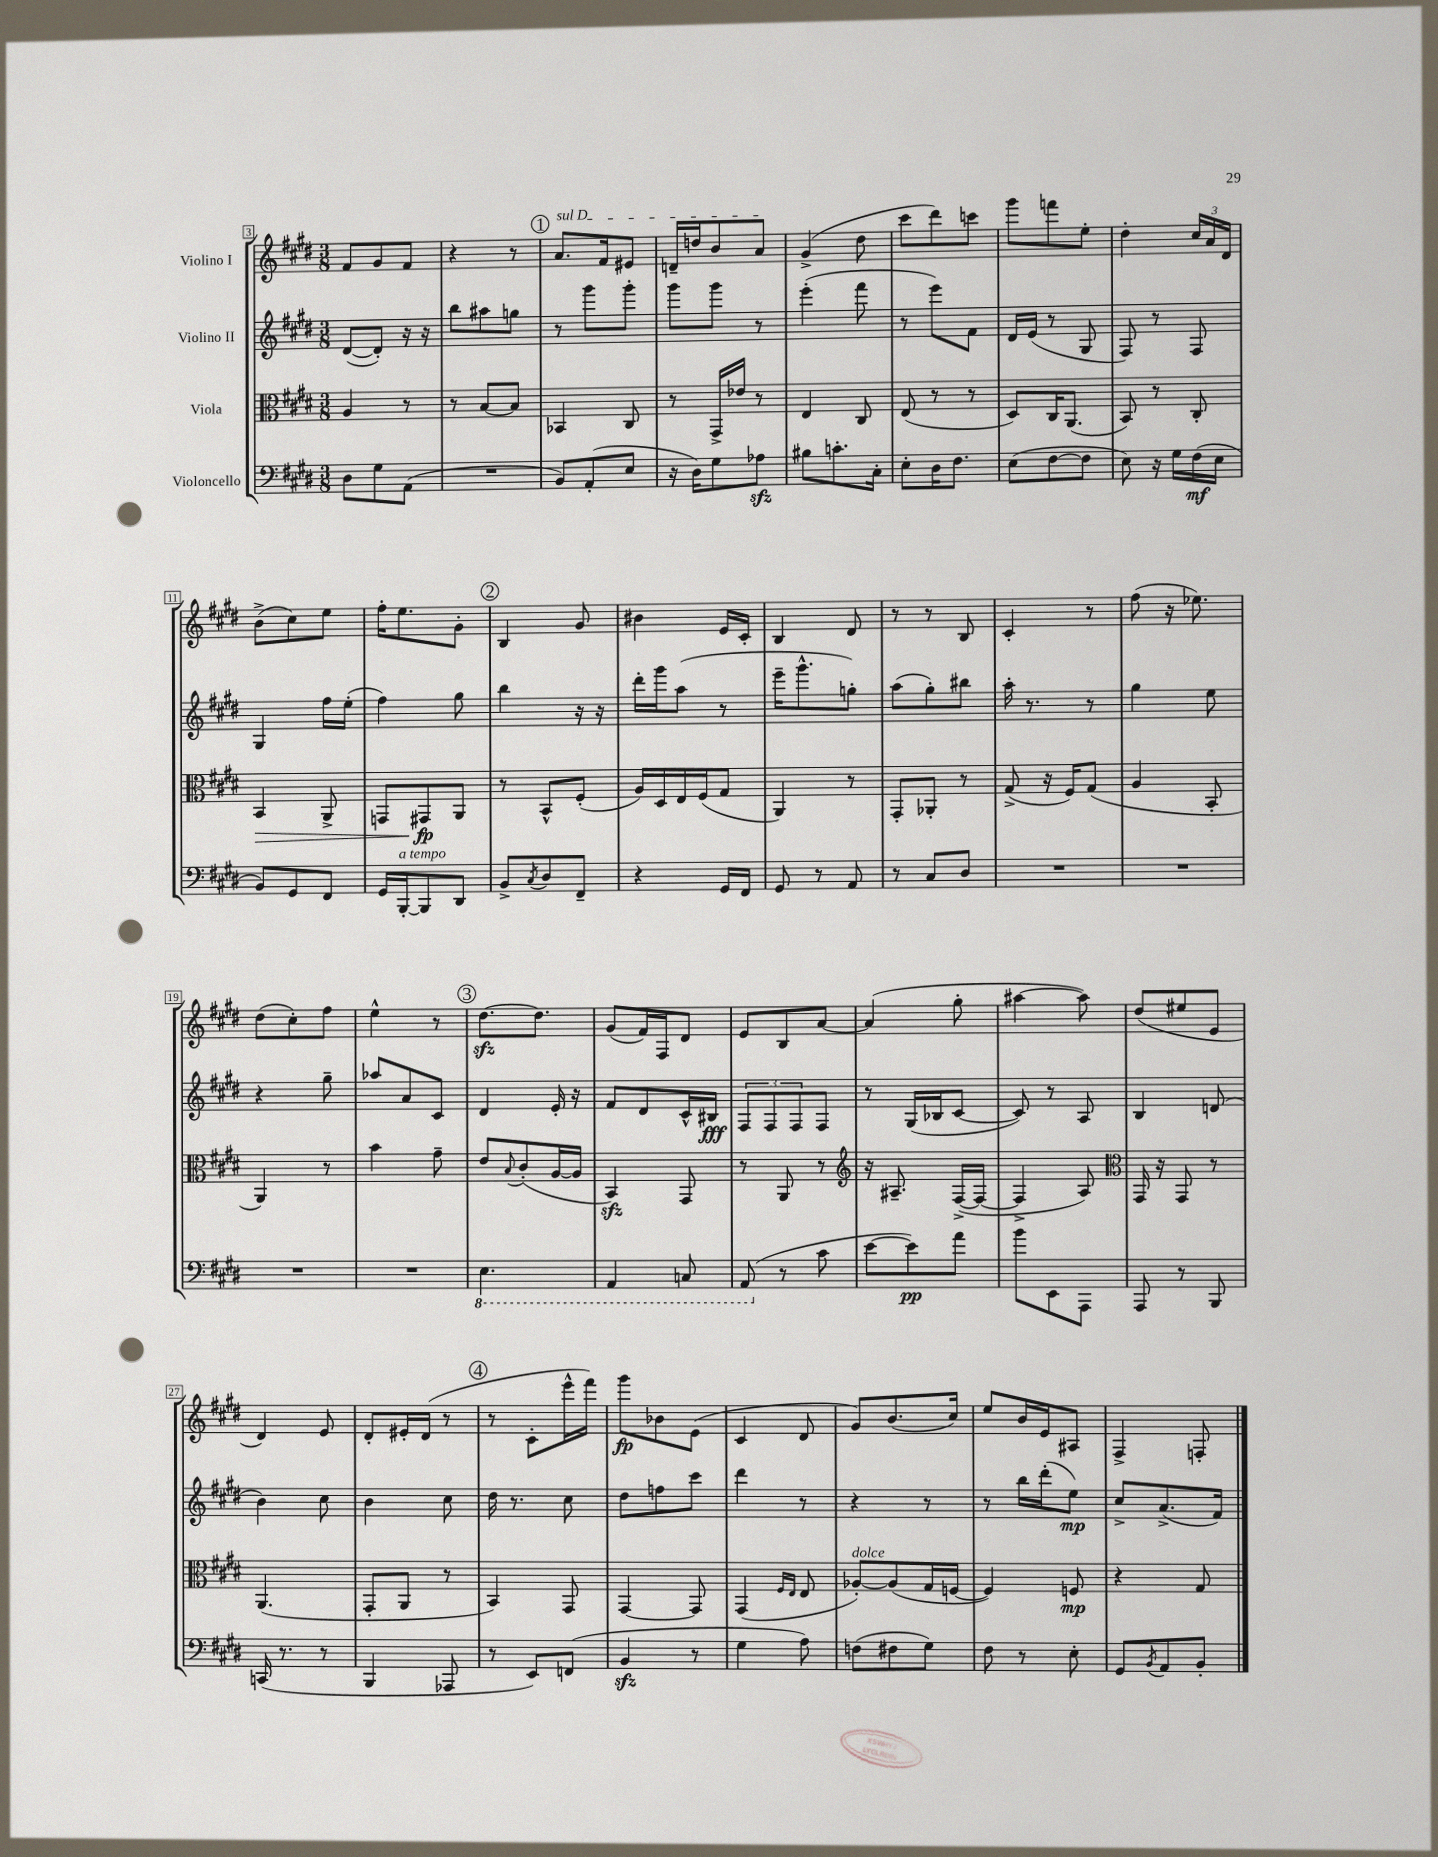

**kern	**dynam	**kern	**dynam	**kern	**dynam	**kern	**dynam
*part4	*part4	*part3	*part3	*part2	*part2	*part1	*part1
*staff4	*staff4	*staff3	*staff3	*staff2	*staff2	*staff1	*staff1
*I"Violoncello	*	*I"Viola	*	*I"Violino II	*	*I"Violino I	*
*clefF4	*	*clefC3	*	*clefG2	*	*clefG2	*
*k[f#c#g#d#]	*	*k[f#c#g#d#]	*	*k[f#c#g#d#]	*	*k[f#c#g#d#]	*
*M3/8	*	*M3/8	*	*M3/8	*	*M3/8	*
=3	=3	=3	=3	=3	=3	=3	=3
8D#\L	.	4A/	.	([8d#/L	.	8f#/L	.
8G#\	.	.	.	8d#'/J])	.	8g#/	.
(8AA\J	.	8r	.	16r	.	8f#/J	.
.	.	.	.	16r	.	.	.
=4	=4	=4	=4	=4	=4	=4	=4
4.r	.	8r	.	8bb\L	.	4r	.
.	.	[8B/L	.	8aa#X\	.	.	.
.	.	8B/J]	.	8ggn\J	.	8r	.
!!LO:REH:place=s1:t=1
=5	=5	=5	=5	=5	=5	=5	=5
!	!	!	!	!	!	!LO:TX:a:i:t=sul D	!
8BB/L)	.	4BB-X/	.	8r	.	8.a/L	.
(8AA'/	.	.	.	8ggg#\L	.	.	.
.	.	.	.	.	.	16f#/k	.
8E/J	.	8C#/	.	8ggg#'\J	.	8e#X/J	.
=6	=6	=6	=6	=6	=6	=6	=6
16r	.	8r	.	8ggg#\L	.	16dn~/LL	.
16D#\KL)	.	.	.	.	.	16ddn/J	.
8G#\	.	16GG#^/LL	.	8ggg#\J	.	8b/	.
.	.	16e-X/JJ	.	.	.	.	.
8A-Xzz\J	.	8r	.	8r	.	8a/J	.
=7	=7	=7	=7	=7	=7	=7	=7
8B#X\L	.	4E/	.	(4eee'\	.	(4g#^/	.
8.cn'\	.	.	.	.	.	.	.
.	.	8C#/	.	8fff#\	.	8dd#\	.
16C#'\Jk	.	.	.	.	.	.	.
=8	=8	=8	=8	=8	=8	=8	=8
8E'\L	.	(8E/	.	8r	.	8ccc#\L	.
16D#\K	.	8r	.	8eee\L)	.	8ddd#\)	.
8.F#\J	.	.	.	.	.	.	.
.	.	8r	.	8f#\J	.	8cccn\J	.
=9	=9	=9	=9	=9	=9	=9	=9
(8E\L	.	8D#/L)	.	16d#/LL	.	8ggg#\L	.
.	.	.	.	(16e/JJ	.	.	.
[8F#\	.	16C#/K	.	8r	.	8fffn\	.
.	.	(8.AA/J	.	.	.	.	.
8F#\J]	.	.	.	8G#/	.	8ee'\J	.
=10	=10	=10	=10	=10	=10	=10	=10
8E\)	.	8BB/)	.	8F#/)	.	4dd#'\	.
16r	.	8r	.	8r	.	.	.
16G#\LL	.	.	.	.	.	.	.
(16F#\	mf	8C#'/	.	8F#/	.	24cc#/LL	.
.	.	.	.	.	.	24a/	.
16E\JJ	.	.	.	.	.	.	.
.	.	.	.	.	.	24d#/JJ	.
!!LO:LB:g=z
=11	=11	=11	=11	=11	=11	=11	=11
!	!	!	!LO:HP:b	!	!	!	!
8BB/L)	.	4BB/	>	4G#/	.	(8b^\L	.
8GG#/	.	.	.	.	.	8cc#\)	.
8FF#/J	.	8AA^/	.	16ff#\LL	.	8ee\J	.
.	.	.	.	(16ee'\JJ	.	.	.
=12	=12	=12	=12	=12	=12	=12	=12
16GG#/LL	.	8GGn/L	.	4ff#\)	.	16ff#'\KL	.
!LO:TX:a:i:t=a tempo	!	!	!	!	!	!	!
[16BBB'/J	.	.	.	.	.	8.ee\	.
8BBB/]	.	8GG#X/	fp	.	.	.	.
8DD#/J	.	8AA/J	]	8gg#\	.	8g#'\J	.
!!LO:REH:place=s1:t=2
=13	=13	=13	=13	=13	=13	=13	=13
8BB^/L	.	8r	.	4bb\	.	4B/	.
8qC#/	.	.	.	.	.	.	.
8D#/	.	8BB^^/L	.	.	.	.	.
8FF#~/J	.	(8F#'/J	.	16r	.	8g#/	.
.	.	.	.	16r	.	.	.
=14	=14	=14	=14	=14	=14	=14	=14
4r	.	16A/LL)	.	16ddd#'\LL	.	4b#X\	.
.	.	16D#/	.	16ggg#\J	.	.	.
.	.	16E/	.	(8aa\J	.	.	.
.	.	(16F#/J	.	.	.	.	.
16GG#/LL	.	8G#/J	.	8r	.	16e/LL	.
16FF#/JJ	.	.	.	.	.	16c#'/JJ	.
=15	=15	=15	=15	=15	=15	=15	=15
8GG#/	.	4AA/)	.	16eee~\KL	.	4B/	.
.	.	.	.	8.ggg#^^\	.	.	.
8r	.	.	.	.	.	.	.
8AA/	.	8r	.	8ggn'\J)	.	8d#/	.
=16	=16	=16	=16	=16	=16	=16	=16
8r	.	8GG#'/L	.	(8aa\L	.	8r	.
8C#/L	.	8AA-X'/J	.	8gg#'\)	.	8r	.
8D#/J	.	8r	.	8bb#X\J	.	8B/	.
=17	=17	=17	=17	=17	=17	=17	=17
4.r	.	(8G#^/	.	16aa'\	.	4c#'/	.
.	.	.	.	8.r	.	.	.
.	.	16r	.	.	.	.	.
.	.	16F#/KL)	.	.	.	.	.
.	.	(8G#/J	.	8r	.	8r	.
=18	=18	=18	=18	=18	=18	=18	=18
4.r	.	4A/	.	4gg#\	.	(8ff#\	.
.	.	.	.	.	.	16r	.
.	.	.	.	.	.	8.ee-X\)	.
.	.	8BB'/	.	8ee\	.	.	.
!!LO:LB:g=z
=19	=19	=19	=19	=19	=19	=19	=19
4.r	.	4AA/)	.	4r	.	(8dd#\L	.
.	.	.	.	.	.	8cc#'\)	.
.	.	8r	.	8gg#~\	.	8ff#\J	.
=20	=20	=20	=20	=20	=20	=20	=20
4.r	.	4b\	.	8aa-X/L	.	4ee^^\	.
.	.	.	.	8a/	.	.	.
.	.	8g#~\	.	8c#/J	.	8r	.
!!LO:REH:place=s1:t=3
=21	=21	=21	=21	=21	=21	=21	=21
*8ba	*	*	*	*	*	*	*
4.EE\	.	8e/L	.	4d#/	.	[8.dd#zz\L	.
.	.	8qqB/	.	.	.	.	.
.	.	(8c#'/	.	.	.	.	.
.	.	.	.	.	.	8.dd#\J]	.
.	.	[16A/L	.	16e'/	.	.	.
.	.	16A/JJ]	.	16r	.	.	.
=22	=22	=22	=22	=22	=22	=22	=22
4AAA/	.	4BBzz/)	.	8f#/L	.	(8g#/L	.
.	.	.	.	8d#/	.	16f#/L)	.
.	.	.	.	.	.	16F#/J	.
8CCn/	.	8GG#/	.	16c#^^/L	.	8d#/J	.
.	.	.	.	16B#X/JJ	fff	.	.
=23	=23	=23	=23	=23	=23	=23	=23
(8AAA/	.	8r	.	12F#/L	.	8e/L	.
.	.	.	.	12F#/	.	.	.
*X8ba	*	*	*	*	*	*	*
8r	.	8AA/	.	.	.	8B/	.
.	.	.	.	12F#/	.	.	.
8c#\	.	8r	.	8F#/J	.	[8a/J	.
=24	=24	=24	=24	=24	=24	=24	=24
*	*	*clefG2	*	*	*	*	*
[8e\L	.	16r	.	8r	.	(4a/]	.
.	.	8.A#X~/	.	.	.	.	.
8e\])	pp	.	.	(16G#/LL	.	.	.
.	.	.	.	16B-X/J	.	.	.
8a\J	.	([16F#^/LL	.	[8c#/J	.	8gg#'\	.
.	.	16F#/JJ_	.	.	.	.	.
=25	=25	=25	=25	=25	=25	=25	=25
8b\L	.	4F#^/]	.	8c#/])	.	[4aa#X\	.
8EE\	.	.	.	8r	.	.	.
8AAA\J	.	8A/)	.	8A/	.	8aa#\])	.
=26	=26	=26	=26	=26	=26	=26	=26
*	*	*clefC3	*	*	*	*	*
8AAA/	.	16GG#/	.	4B/	.	(8dd#/L	.
.	.	16r	.	.	.	.	.
8r	.	8GG#/	.	.	.	8ee#X/	.
8BBB/	.	8r	.	(8dn/	.	8e/J	.
!!LO:LB:g=z
=27	=27	=27	=27	=27	=27	=27	=27
(16CCn/	.	(4.AA/	.	4b\)	.	4d#/)	.
8.r	.	.	.	.	.	.	.
8r	.	.	.	8cc#\	.	8e/	.
=28	=28	=28	=28	=28	=28	=28	=28
4BBB/	.	8GG#'/L	.	4b\	.	8d#'/L	.
.	.	8AA/J	.	.	.	16e#X'/L	.
.	.	.	.	.	.	(16d#/JJ	.
8AAA-X/	.	8r	.	8cc#\	.	8r	.
!!LO:REH:place=s1:t=4
=29	=29	=29	=29	=29	=29	=29	=29
8r	.	4BB/)	.	16dd#\	.	8r	.
.	.	.	.	8.r	.	.	.
8EE/L)	.	.	.	.	.	8c#'\L	.
(8FFn/J	.	8GG#/	.	8cc#\	.	16eee^^\L	.
.	.	.	.	.	.	16fff#\JJ)	.
=30	=30	=30	=30	=30	=30	=30	=30
4BBzz/	.	[4GG#/	.	8dd#\L	.	8ggg#\L	fp
.	.	.	.	8ffn\	.	8b-X\	.
8r	.	8GG#/]	.	8ccc#\J	.	(8e\J	.
=31	=31	=31	=31	=31	=31	=31	=31
4G#\	.	(4GG#/	.	4ddd#\	.	4c#/	.
.	.	16qqF#/LL	.	.	.	.	.
.	.	16qqE/JJ	.	.	.	.	.
8A\)	.	8E/	.	8r	.	8d#/	.
=32	=32	=32	=32	=32	=32	=32	=32
!	!	!LO:TX:a:i:t=dolce	!	!	!	!	!
(8Fn\L	.	[8A-X'/L)	.	4r	.	8g#/L)	.
8F#X\	.	(8A-/]	.	.	.	(8.b/	.
8G#\J)	.	16G#/L	.	8r	.	.	.
.	.	[16Fn/JJ	.	.	.	16cc#/Jk)	.
=33	=33	=33	=33	=33	=33	=33	=33
8F#\	.	4F/])	.	8r	.	8ee/L	.
8r	.	.	.	16bb\LL	.	16b/L	.
.	.	.	.	(16ddd#'\J	.	16e/J	.
8E'\	.	8Fn/	mp	8ee\J)	mp	8A#X/J	.
=34	=34	=34	=34	=34	=34	=34	=34
8GG#/L	.	4r	.	8cc#^/L	.	4F#^/	.
8qBB/	.	.	.	.	.	.	.
8AA/	.	.	.	(8.a^/	.	.	.
8BB'/J	.	8G#/	.	.	.	8Fn'/	.
.	.	.	.	16f#/Jk)	.	.	.
==	==	==	==	==	==	==	==
*-	*-	*-	*-	*-	*-	*-	*-
